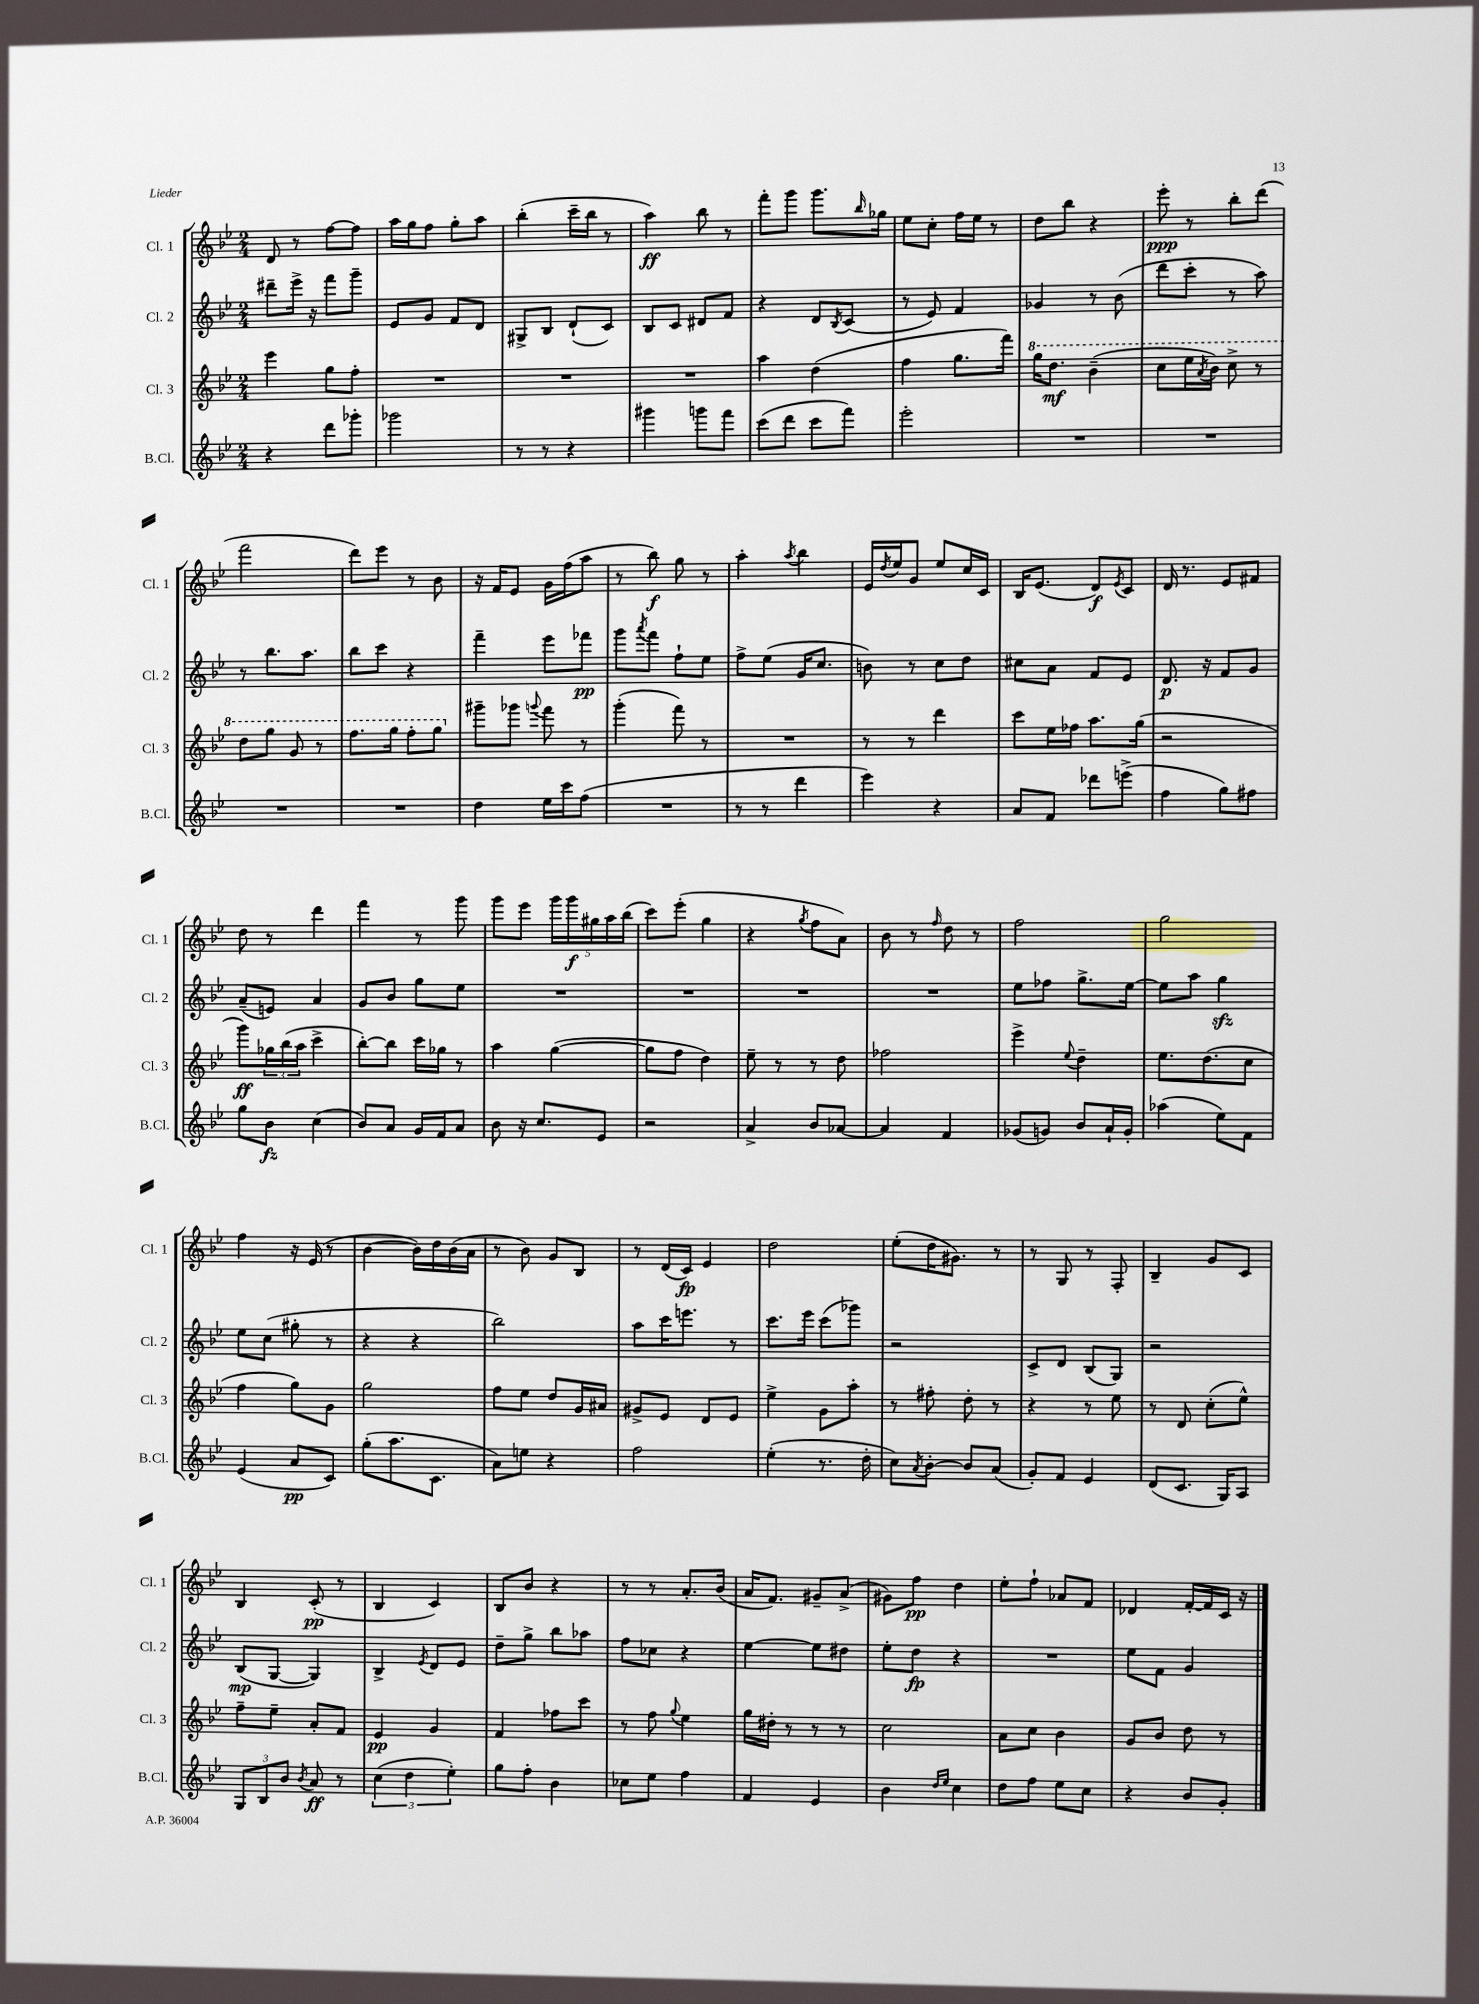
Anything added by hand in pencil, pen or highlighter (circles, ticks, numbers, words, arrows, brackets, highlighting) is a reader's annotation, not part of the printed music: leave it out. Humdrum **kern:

**kern	**kern	**kern	**kern
*staff4	*staff3	*staff2	*staff1
*clefG2	*clefG2	*clefG2	*clefG2
*k[b-e-]	*k[b-e-]	*k[b-e-]	*k[b-e-]
*M2/4	*M2/4	*M2/4	*M2/4
4r	4eee-	8ddd#~	8d
.	.	16eee-^	8r
.	.	16r	.
8ddd	8gg	8fff	[8ff
8ggg-'	8ff'	8ggg~	8ff]
=	=	=	=
2ggg-	2r	8e-	16aa
.	.	.	16gg
.	.	8g	8ff
.	.	8f	8gg'
.	.	8d	8aa
=	=	=	=
8r	2r	8G#^	(4bb-'
8r	.	8B-	.
4r	.	(8d`	16ccc~
.	.	.	16bb-
.	.	8c)	8r
=	=	=	=
4ggg#	2r	8B-	4aa)
.	.	8c	.
8ggg	.	8d#	8bb-
8fff	.	8f	8r
=	=	=	=
(8ccc	4aa	4r	8fff'
8ddd	.	.	8ggg
8ccc	(4dd	8d	8.ggg
.	.	8qB-	.
8fff)	.	(8c	.
.	.	.	16qqbb-
.	.	.	16gg-
=	=	=	=
2eee-'	4ff	8r	8ee-
.	.	8e-)	8cc'
.	8.gg	4f	16ff
.	.	.	16ee-
.	.	.	8r
.	16fff)	.	.
=	=	=	=
2r	16ggg	4g-	8dd
.	8.ddd	.	.
.	.	.	8bb-
.	(4bb-~	8r	4r
.	.	(8b-	.
=	=	=	=
2r	8ccc	8ddd	8eee-'
.	16eee-	8ccc'	8r
.	8qaa	.	.
.	16bb-)	.	.
.	8ccc^	8r	8bb-'
.	8r	8aa)	(8ddd
=	=	=	=
2r	8ddd	8r	2fff
.	8ggg	8.bb-	.
.	8gg	.	.
.	.	8.aa	.
.	8r	.	.
=	=	=	=
2r	8.fff	8bb-	8ddd)
.	.	8ccc	8eee-
.	16ggg	.	.
.	8fff'	4r	8r
.	8ggg	.	8b-
=	=	=	=
4dd	8ggg#~	4fff~	16r
.	.	.	16f
.	8ggg-	.	8e-
.	8qqggg	.	.
16ee-	8fff	8eee-	16g
16ccc	.	.	(16ff
(8ff	8r	8fff-	8aa
=	=	=	=
2r	(4ggg'	8ggg	8r
.	.	8qaaa	.
.	.	8fff	8bb-)
.	8fff)	8ff`	8gg
.	8r	8ee-	8r
=	=	=	=
8r	2r	8ff^	4aa'
8r	.	(8ee-	.
.	.	.	8qaa
4ddd	.	16g	4bb-
.	.	8.cc	.
=	=	=	=
4eee-)	8r	8b)	16e-
.	.	.	8qdd
.	.	.	16ee-
.	8r	8r	8g
4r	4ddd	8cc	8ee-
.	.	8dd	16cc
.	.	.	16c
=	=	=	=
8a	8ccc	8cc#	16B-
.	.	.	(8.e-
8f	16ee-	8a	.
.	16ff-	.	.
8ddd-	8.aa	8f	8d)
.	.	.	8qe-
(8eee^	.	8e-	8c
.	(16gg	.	.
=	=	=	=
4ff	2r	8.d	16d
.	.	.	8.r
.	.	16r	.
8gg)	.	8f	8e-
8ff#	.	8g	8f#
=	=	=	=
8gg	8ggg)	(8a~	8dd
8b-	24gg-	8e)	8r
.	(24bb-	.	.
.	24aa	.	.
(4cc	4ccc^	4a	4ddd
=	=	=	=
8b-)	[8bb-')	8g	4fff
8a	8bb-]	8b-	.
16g	16ccc	8gg	8r
16f	16gg-	.	.
8a	8r	8ee-	8ggg
=	=	=	=
8b-	4aa	2r	8ggg
16r	.	.	8eee-
8.cc	.	.	.
.	([4gg	.	20ggg
.	.	.	20ggg
.	.	.	20gg#
8e-	.	.	.
.	.	.	20aa
.	.	.	(20bb-
=	=	=	=
2r	8gg]	2r	8ccc)
.	8ff	.	(8eee-'
.	4dd)	.	4gg
=	=	=	=
4a^	8ee-~	2r	4r
.	8r	.	.
.	.	.	8qgg
8b-	8r	.	8ff
[8a-	8dd	.	8a)
=	=	=	=
4a-]	2ff-	2r	8b-
.	.	.	8r
.	.	.	16qqff
4f	.	.	8dd
.	.	.	8r
=	=	=	=
(8g-	4eee-^	8ee-	2ff
8g)	.	8ff-	.
.	8qqee-	.	.
8b-	4dd~	8.gg^	.
16a`	.	.	.
16g'	.	[16ee-	.
=	=	=	=
(4aa-	8.ee-	8ee-]	2gg
.	.	8aa	.
.	(8.dd	.	.
8ee-)	.	4gg	.
8f	8cc	.	.
=	=	=	=
(4e-	4ff	8ee-	4ff
.	.	(8cc	.
8a	8gg)	8gg#'	16r
.	.	.	(16e-
8c)	8g	8r	8r
=	=	=	=
(8gg'	2gg	4r	[4b-
8.aa	.	.	.
.	.	4r	16b-])
8.c	.	.	16dd
.	.	.	(16b-
.	.	.	16a
=	=	=	=
8a)	8ff	2bb-)	8r
8ee	8ee-	.	8b-)
4r	8dd	.	8g
.	16g	.	8B-
.	16a#	.	.
=	=	=	=
2ff	8g#^	8aa	8r
.	8e-	16ccc	(16d
.	.	8.eee	16c)
.	8d	.	4e-
.	8e-	8r	.
=	=	=	=
(4ee-'	4ee-^	8.ccc	2dd
.	.	16eee-	.
8.r	8g	(8ccc	.
.	8aa'	8ggg-)	.
16dd'	.	.	.
=	=	=	=
8cc)	8r	2r	(8ee-'
8qa	.	.	.
[8b-'	8ff#'	.	16dd
.	.	.	8.g#)
8b-]	8dd'	.	.
(8a	8r	.	8r
=	=	=	=
8g')	4r	8c^	8r
8f	.	8d	8G
4e-	8r	(8B-	8r
.	8ee-	8G)	8F'
=	=	=	=
(8d	8r	2r	4B-~
8.c	8d	.	.
.	(8cc'	.	8g
16G)	.	.	.
8A	8ee-^^)	.	8c
=	=	=	=
12G	8ff~	(8B-	4B-
12B-	.	.	.
.	8ee-~	[8G	.
12b-	.	.	.
8qb-	.	.	.
8a	8a'	4G])	(8c'
8r	8f	.	8r
=	=	=	=
(6cc	4e-	4B-^	4B-
6dd	.	.	.
.	.	8qe-	.
.	4g	8d	4c)
6ee-')	.	.	.
.	.	8e-	.
=	=	=	=
8gg	4f	8dd~	8B-
8ff'	.	8gg^	8b-
4b-	8ff-	8bb-	4r
.	8ccc	8aa-	.
=	=	=	=
8cc-	8r	8ff	8r
8ee-	8ff	8cc-	8r
.	8qqgg	.	.
4ff	4ee-	4r	8.a'
.	.	.	(16b-
=	=	=	=
4f	16gg	[4ee-	16a
.	16dd#'	.	8.f)
.	8r	.	.
4e-	8r	8ee-]	8g#~
.	8r	8dd#	(8a^
=	=	=	=
4b-	2cc	8ee-'	8g#)
.	.	8dd	8ff
16qqdd	.	.	.
16qqee-	.	.	.
4cc	.	4r	4dd
=	=	=	=
8dd	8a	2r	8ee-'
8ff	8cc	.	8ff`
8ee-	4b-	.	8a-
8cc	.	.	8f
=	=	=	=
4r	8g	8ee-	4d-
.	8b-	8f	.
8b-	8dd	4g	[16f'
.	.	.	16f]
8g'	8r	.	16c
.	.	.	16r
==	==	==	==
*-	*-	*-	*-
